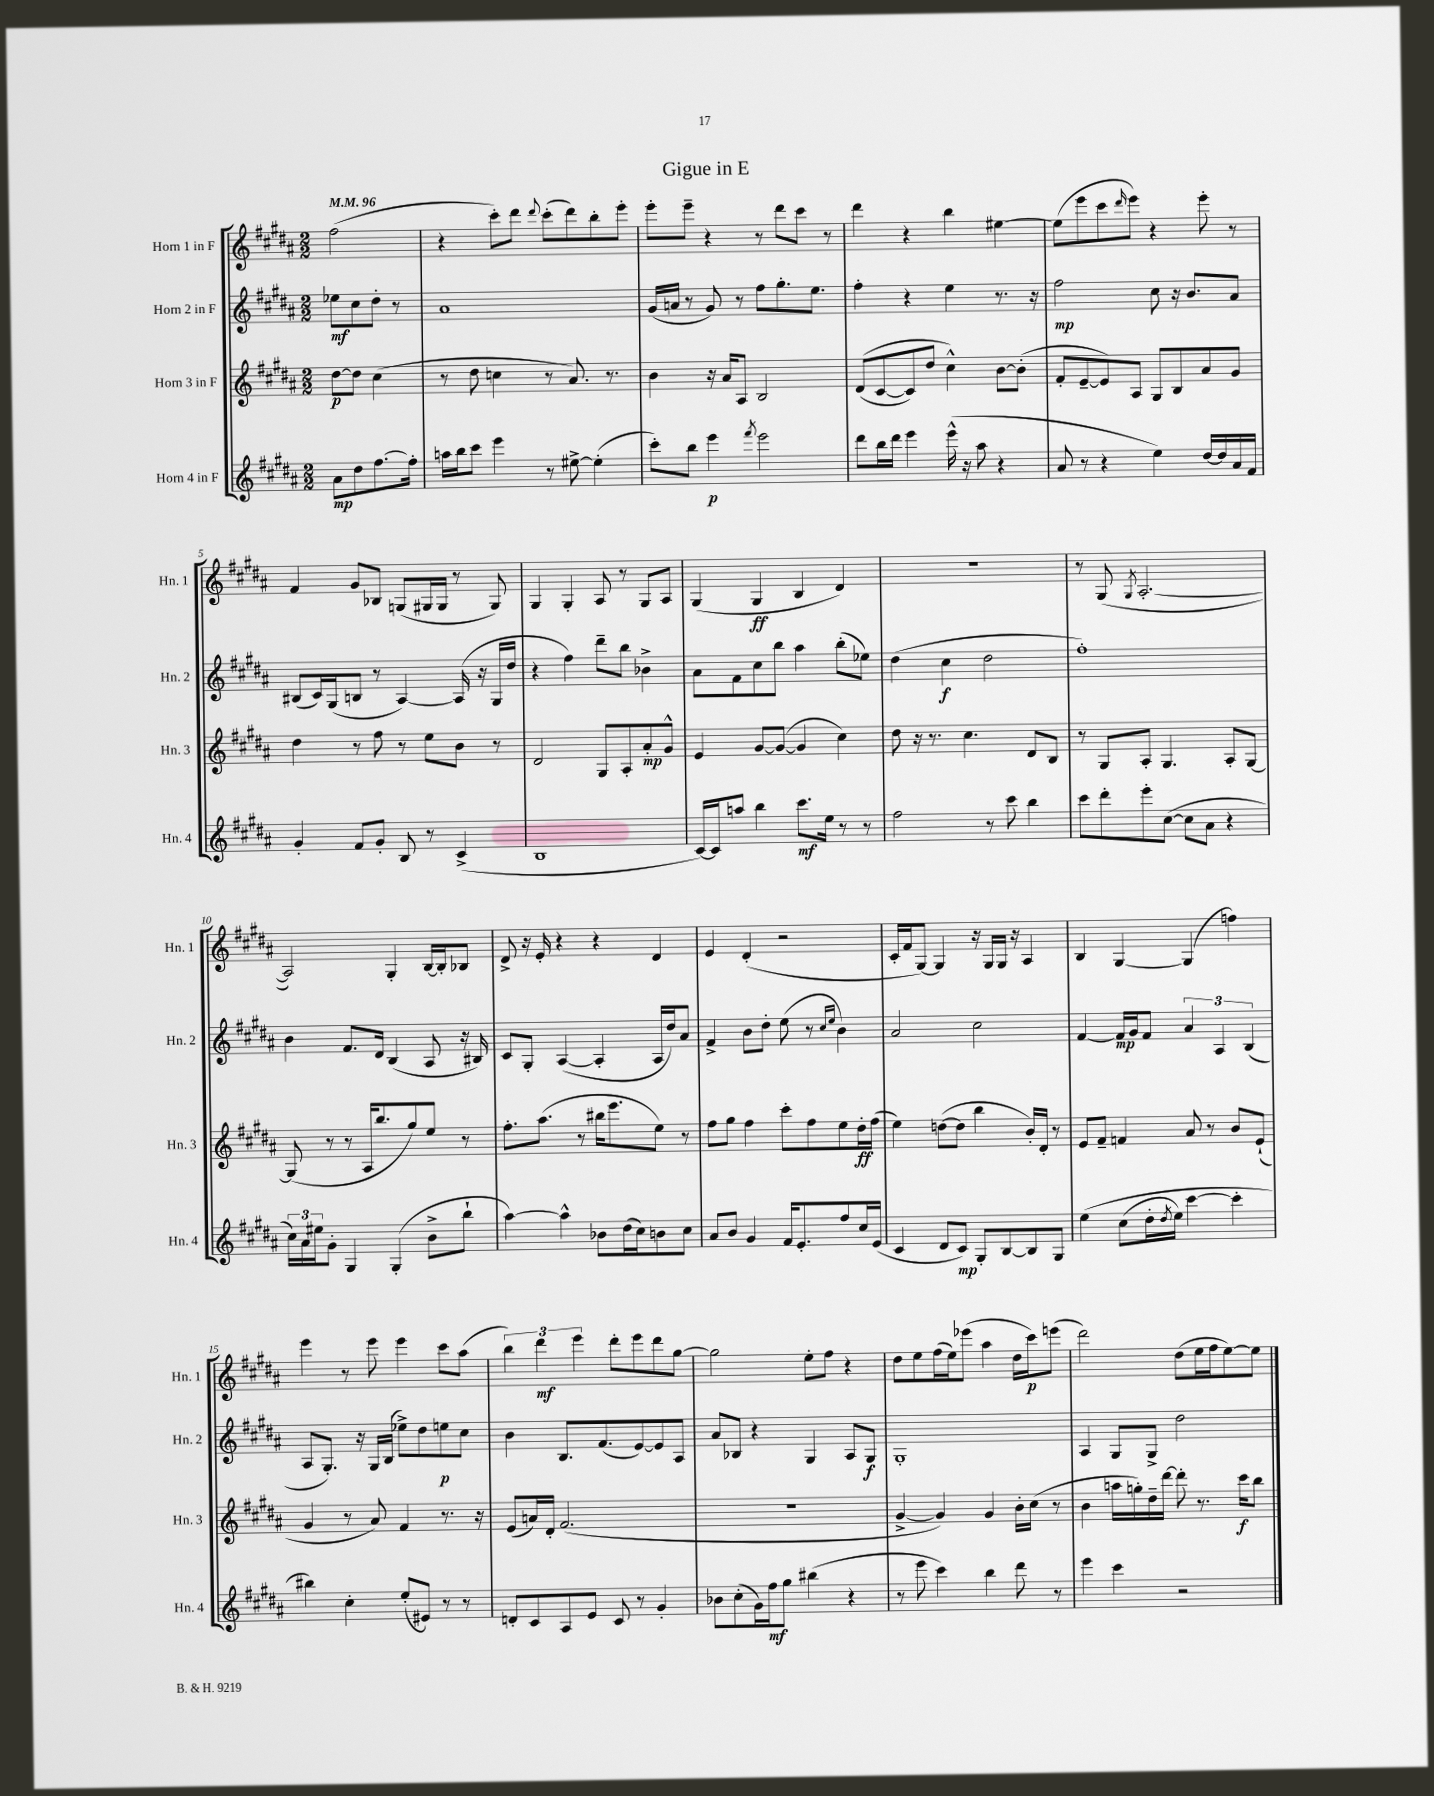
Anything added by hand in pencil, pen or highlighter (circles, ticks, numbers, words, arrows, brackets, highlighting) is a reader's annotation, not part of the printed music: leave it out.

**kern	**dynam	**kern	**dynam	**kern	**dynam	**kern	**dynam
*part4	*part4	*part3	*part3	*part2	*part2	*part1	*part1
*staff4	*staff4	*staff3	*staff3	*staff2	*staff2	*staff1	*staff1
*I"Horn 4 in F	*	*I"Horn 3 in F	*	*I"Horn 2 in F	*	*I"Horn 1 in F	*
*I'Hn. 4	*	*I'Hn. 3	*	*I'Hn. 2	*	*I'Hn. 1	*
*clefG2	*	*clefG2	*	*clefG2	*	*clefG2	*
*k[f#c#g#d#a#]	*	*k[f#c#g#d#a#]	*	*k[f#c#g#d#a#]	*	*k[f#c#g#d#a#]	*
*M2/2	*	*M2/2	*	*M2/2	*	*M2/2	*
*MM96	*	*MM96	*	*MM96	*	*MM96	*
=	=	=	=	=	=	=	=
8a#\L	mp	[8dd#\L	p	8ee-X\L	mf	(2ff#\	.
8dd#\	.	8dd#\J]	.	8cc#\	.	.	.
[8.ff#\	.	(4cc#\	.	8dd#'\J	.	.	.
.	.	.	.	8r	.	.	.
16ff#'\Jk]	.	.	.	.	.	.	.
=1	=1	=1	=1	=1	=1	=1	=1
16aan\LL	.	8r	.	1a#	.	4r	.
16bb\J	.	.	.	.	.	.	.
8ccc#\J	.	8dd#\	.	.	.	.	.
4eee\	.	4ccn\	.	.	.	8ccc#'\L)	.
.	.	.	.	.	.	8ddd#\J	.
.	.	.	.	.	.	8qqddd#/	.
8r	.	8r	.	.	.	(8ccc#'\L	.
[8ee#X^\	.	8.a#/)	.	.	.	8ddd#\)	.
(4ee#'\]	.	.	.	.	.	8bb'\	.
.	.	8.r	.	.	.	.	.
.	.	.	.	.	.	8eee'\J	.
=2	=2	=2	=2	=2	=2	=2	=2
8ccc#'\L)	.	4b\	.	(16g#/LL	.	8eee'\L	.
.	.	.	.	16an/JJ	.	.	.
8bb\J	.	.	.	8r	.	8eee~\J	.
4eee\	p	16r	.	8g#/)	.	4r	.
.	.	16a#/KL	.	.	.	.	.
.	.	8A#/J	.	8r	.	.	.
8qfff#/	.	.	.	.	.	.	.
2eee\	.	2B/	.	8ff#\L	.	8r	.
.	.	.	.	8.gg#'\	.	8ddd#\L	.
.	.	.	.	.	.	8ccc#\J	.
.	.	.	.	8.ee\J	.	.	.
.	.	.	.	.	.	8r	.
=3	=3	=3	=3	=3	=3	=3	=3
8ddd#\L	.	((8d#/L	.	4ff#'\	.	4ddd#\	.
16bb\L	.	[8c#/	.	.	.	.	.
16ddd#\JJ	.	.	.	.	.	.	.
4eee\	.	8c#/])	.	4r	.	4r	.
.	.	8dd#/J	.	.	.	.	.
(16eee^^\	.	4cc#^^\)	.	4ee\	.	4bb\	.
16r	.	.	.	.	.	.	.
8aa#\	.	.	.	.	.	.	.
4r	.	[8b\L	.	8.r	.	[4ee#X\	.
.	.	(8b'\J]	.	.	.	.	.
.	.	.	.	16r	.	.	.
=4	=4	=4	=4	=4	=4	=4	=4
8a#/	.	8f#'/L	.	2ff#\	mp	(8ee#\L]	.
8r	.	[8e~/	.	.	.	8eee\	.
4r	.	8e/])	.	.	.	8ccc#\	.
.	.	.	.	.	.	16qqddd#/	.
.	.	8A#/J	.	.	.	8eee\J)	.
4ee\)	.	8G#/L	.	8cc#\	.	4r	.
.	.	8B/	.	16r	.	.	.
.	.	.	.	8.b/L	.	.	.
[16dd#/LL	.	8a#/	.	.	.	8eee'\	.
16dd#/]	.	.	.	.	.	.	.
16a#/	.	8g#/J	.	8a#/J	.	8r	.
16f#/JJ	.	.	.	.	.	.	.
!!LO:LB:g=z
=5	=5	=5	=5	=5	=5	=5	=5
4g#'/	.	4dd#\	.	(8B#X/L	.	4f#/	.
.	.	.	.	16c#/L)	.	.	.
.	.	.	.	(16G#/J	.	.	.
8f#/L	.	8r	.	8Bn/J	.	8g#/L	.
8g#'/J	.	8ff#\	.	8r	.	8B-X/J	.
8B/	.	8r	.	[4A#/)	.	(8Gn/L	.
8r	.	8ee\L	.	.	.	16G#X/L	.
.	.	.	.	.	.	16G#/JJ	.
(4c#^/	.	8b\J	.	(16A#/]	.	8r	.
.	.	.	.	16r	.	.	.
.	.	8r	.	16G#/LL	.	8G#/)	.
.	.	.	.	16dd#/JJ	.	.	.
=6	=6	=6	=6	=6	=6	=6	=6
1B	.	2d#/	.	4r	.	4G#/	.
.	.	.	.	4ff#\)	.	4G#'/	.
.	.	8G#/L	.	8ddd#~\L	.	8A#/	.
.	.	8A#'/	.	8bb\J	.	8r	.
.	.	8a#'/	mp	4b-X^\	.	8G#/L	.
.	.	8g#^^/J	.	.	.	8A#/J	.
=7	=7	=7	=7	=7	=7	=7	=7
[16c#/LL)	.	4e/	.	8a#\L	.	(4G#/	.
16c#/J]	.	.	.	.	.	.	.
8aan/J	.	.	.	8f#\	.	.	.
4bb\	.	[8g#/L	.	8cc#\	.	4G#/	ff
.	.	(8g#/J_	.	8bb\J	.	.	.
8.ccc#\L	mf	4g#/]	.	4aa#\	.	4B/	.
16ee\Jk	.	.	.	.	.	.	.
8r	.	4cc#\)	.	(8bb'\L	.	4d#/)	.
8r	.	.	.	8ee-X\J)	.	.	.
=8	=8	=8	=8	=8	=8	=8	=8
2ff#\	.	8dd#\	.	(4dd#\	.	1r	.
.	.	16r	.	.	.	.	.
.	.	8.r	.	.	.	.	.
.	.	.	.	4cc#\	f	.	.
.	.	4.cc#\	.	.	.	.	.
8r	.	.	.	2dd#\	.	.	.
8ccc#\	.	.	.	.	.	.	.
4bb\	.	8d#/L	.	.	.	.	.
.	.	8B/J	.	.	.	.	.
=9	=9	=9	=9	=9	=9	=9	=9
8ccc#\L	.	8r	.	1ff#')	.	8r	.
8ddd#'\	.	8G#/L	.	.	.	(8G#/	.
.	.	.	.	.	.	8qG#/	.
8eee'\	.	8A#'/J	.	.	.	[2.A#'/	.
([8cc#\J	.	4.G#/	.	.	.	.	.
8cc#\L]	.	.	.	.	.	.	.
8a#\J	.	.	.	.	.	.	.
4r	.	8A#'/L	.	.	.	.	.
.	.	[8G#/J	.	.	.	.	.
!!LO:LB:g=z
=10	=10	=10	=10	=10	=10	=10	=10
24cc#\LL)	.	(8G#/]	.	4b\	.	2A#/])	.
24a#\	.	.	.	.	.	.	.
24ee#X\J	.	.	.	.	.	.	.
8g#'\J	.	8r	.	.	.	.	.
4G#/	.	8r	.	8.f#/L	.	.	.
.	.	16A#/KL	.	.	.	.	.
.	.	8.bb/	.	16d#/Jk	.	.	.
(4G#'/	.	.	.	(4B/	.	4G#'/	.
.	.	8gg#/)	.	.	.	.	.
8b^\L	.	8ee/J	.	8A#/	.	[16B/LL	.
.	.	.	.	.	.	16B'/J]	.
8bb`\J	.	8r	.	16r	.	8B-X/J	.
.	.	.	.	16B#X/)	.	.	.
=11	=11	=11	=11	=11	=11	=11	=11
[4aa#\)	.	8.ff#'\L	.	8c#/L	.	8d#^/	.
.	.	.	.	8G#'/J	.	16r	.
.	.	(8.aa#\J	.	.	.	16e'/	.
4aa#^^\]	.	.	.	([4A#/	.	4r	.
.	.	8r	.	.	.	.	.
8b-X\L	.	16bb#X\KL	.	4A#'/]	.	4r	.
.	.	8.eee\	.	.	.	.	.
(16dd#\L	.	.	.	.	.	.	.
16cc#\J)	.	.	.	.	.	.	.
8bn\	.	8ee\J)	.	16A#/LL	.	4d#/	.
.	.	.	.	16dd#/J)	.	.	.
8cc#\J	.	8r	.	8a#/J	.	.	.
=12	=12	=12	=12	=12	=12	=12	=12
8a#/L	.	8ff#\L	.	4f#^/	.	4e/	.
8b/J	.	8gg#\J	.	.	.	.	.
4g#/	.	4ff#\	.	8b\L	.	(4d#'/	.
.	.	.	.	8dd#'\J	.	.	.
16f#/KL	.	8ccc#'\L	.	(8ee\	.	2r	.
8.e'/	.	.	.	.	.	.	.
.	.	8ff#\	.	8r	.	.	.
.	.	.	.	16qqcc#/LL	.	.	.
.	.	.	.	16qqee/JJ	.	.	.
8ff#/	.	8ee\	.	4b\)	.	.	.
16cc#/L	.	16dd#'\L	ff	.	.	.	.
(16e/JJ	.	(16ff#\JJ	.	.	.	.	.
=13	=13	=13	=13	=13	=13	=13	=13
4c#/	.	4ee\)	.	2a#/	.	16c#'/LL	.
.	.	.	.	.	.	16f#/J	.
.	.	.	.	.	.	[8G#/J)	.
8d#/L	.	([8ddn\L	.	.	.	4G#/]	.
8c#/J)	mp	8dd\J]	.	.	.	.	.
8G#'/L	.	4bb\	.	2cc#\	.	16r	.
.	.	.	.	.	.	16G#/LL	.
[8B/	.	.	.	.	.	16G#/JJ	.
.	.	.	.	.	.	16r	.
8B/]	.	16b'/LL)	.	.	.	4A#/	.
.	.	16d#'/JJ	.	.	.	.	.
8G#/J	.	8r	.	.	.	.	.
=14	=14	=14	=14	=14	=14	=14	=14
(4ee\	.	8e/L	.	[4f#/	.	4B/	.
.	.	8f#~/J	.	.	.	.	.
(8cc#\L	.	4fn/	.	16f#/LL]	mp	[4G#/	.
.	.	.	.	16g#/J	.	.	.
16dd#'\L	.	.	.	8f#/J	.	.	.
8qdd#/	.	.	.	.	.	.	.
16ee\JJ)	.	.	.	.	.	.	.
[4ccc#\	.	8a#/	.	6a#/	.	(4G#/]	.
.	.	8r	.	.	.	.	.
.	.	.	.	6A#/	.	.	.
4ccc#'\]	.	8b/L	.	.	.	4ffn\)	.
.	.	.	.	(6B/	.	.	.
.	.	(8e`/J	.	.	.	.	.
!!LO:LB:g=z
=15	=15	=15	=15	=15	=15	=15	=15
4bb#X\)	.	4g#/	.	8A#/L	.	4eee\	.
.	.	.	.	8.G#'/J)	.	.	.
4cc#'\	.	8r	.	.	.	8r	.
.	.	.	.	16r	.	.	.
.	.	8a#/)	.	16G#/LL	.	8eee\	.
.	.	.	.	(16B/JJ	.	.	.
(8ee'/L	.	4f#/	.	8ee-X^\L)	.	4eee\	.
8e#X/J)	.	.	.	8dd#\	.	.	.
8r	.	8.r	.	8een\	p	8ccc#\L	.
8r	.	.	.	8cc#\J	.	(8aa#\J	.
.	.	16r	.	.	.	.	.
=16	=16	=16	=16	=16	=16	=16	=16
8dn'/L	.	(8e/L	.	4b\	.	6bb\)	.
8c#/	.	16an/L)	.	.	.	.	.
.	.	.	.	.	.	6ddd#\	mf
.	.	16d#'/JJ	.	.	.	.	.
8A#/	.	(2.f#/	.	8.B/L	.	.	.
.	.	.	.	.	.	6eee\	.
8e/J	.	.	.	.	.	.	.
.	.	.	.	(8.f#/	.	.	.
8c#/	.	.	.	.	.	8ddd#'\L	.
8r	.	.	.	[8e/)	.	8eee\	.
4g#'/	.	.	.	8e/]	.	8ddd#\	.
.	.	.	.	8A#/J	.	[8gg#\J	.
=17	=17	=17	=17	=17	=17	=17	=17
8b-X\L	.	1r	.	8a#/L	.	2gg#\]	.
(8cc#'\	.	.	.	8B-X/J	.	.	.
16g#\L)	.	.	.	4r	.	.	.
16ff#\J	mf	.	.	.	.	.	.
8gg#\J	.	.	.	.	.	.	.
(4bb#X\	.	.	.	4G#/	.	8ee'\L	.
.	.	.	.	.	.	8ff#\J	.
4r	.	.	.	8A#/L	.	4r	.
.	.	.	.	8G#/J	f	.	.
=18	=18	=18	=18	=18	=18	=18	=18
8r	.	[4g#^/	.	1G#'	.	8dd#\L	.
8eee\	.	.	.	.	.	8ee\	.
4ccc#\)	.	4g#/])	.	.	.	(16ff#\L	.
.	.	.	.	.	.	16ee\J)	.
.	.	.	.	.	.	(8eee-X\J	.
4bb\	.	4g#/	.	.	.	4aa#\	.
8ddd#\	.	16b'\LL	.	.	.	16dd#\LL	.
.	.	(16cc#\JJ	.	.	.	16ccc#\J)	p
8r	.	8r	.	.	.	(8eeen\J	.
=19	=19	=19	=19	=19	=19	=19	=19
4eee\	.	4b\	.	4A#/	.	2ddd#\)	.
4ccc#\	.	16aan\LL	.	8G#/L	.	.	.
.	.	16ggn'\)	.	.	.	.	.
.	.	16dd#~\	.	8G#^/J	.	.	.
.	.	[16ddd#\JJ	.	.	.	.	.
2r	.	8ddd#'\]	.	2dd#\	.	(8dd#\L	.
.	.	8.r	.	.	.	16ee\L	.
.	.	.	.	.	.	16ff#\J	.
.	.	.	.	.	.	[8ee\)	.
.	.	16ccc#\KL	f	.	.	.	.
.	.	8bb\J	.	.	.	8ee\J]	.
==	==	==	==	==	==	==	==
*-	*-	*-	*-	*-	*-	*-	*-
